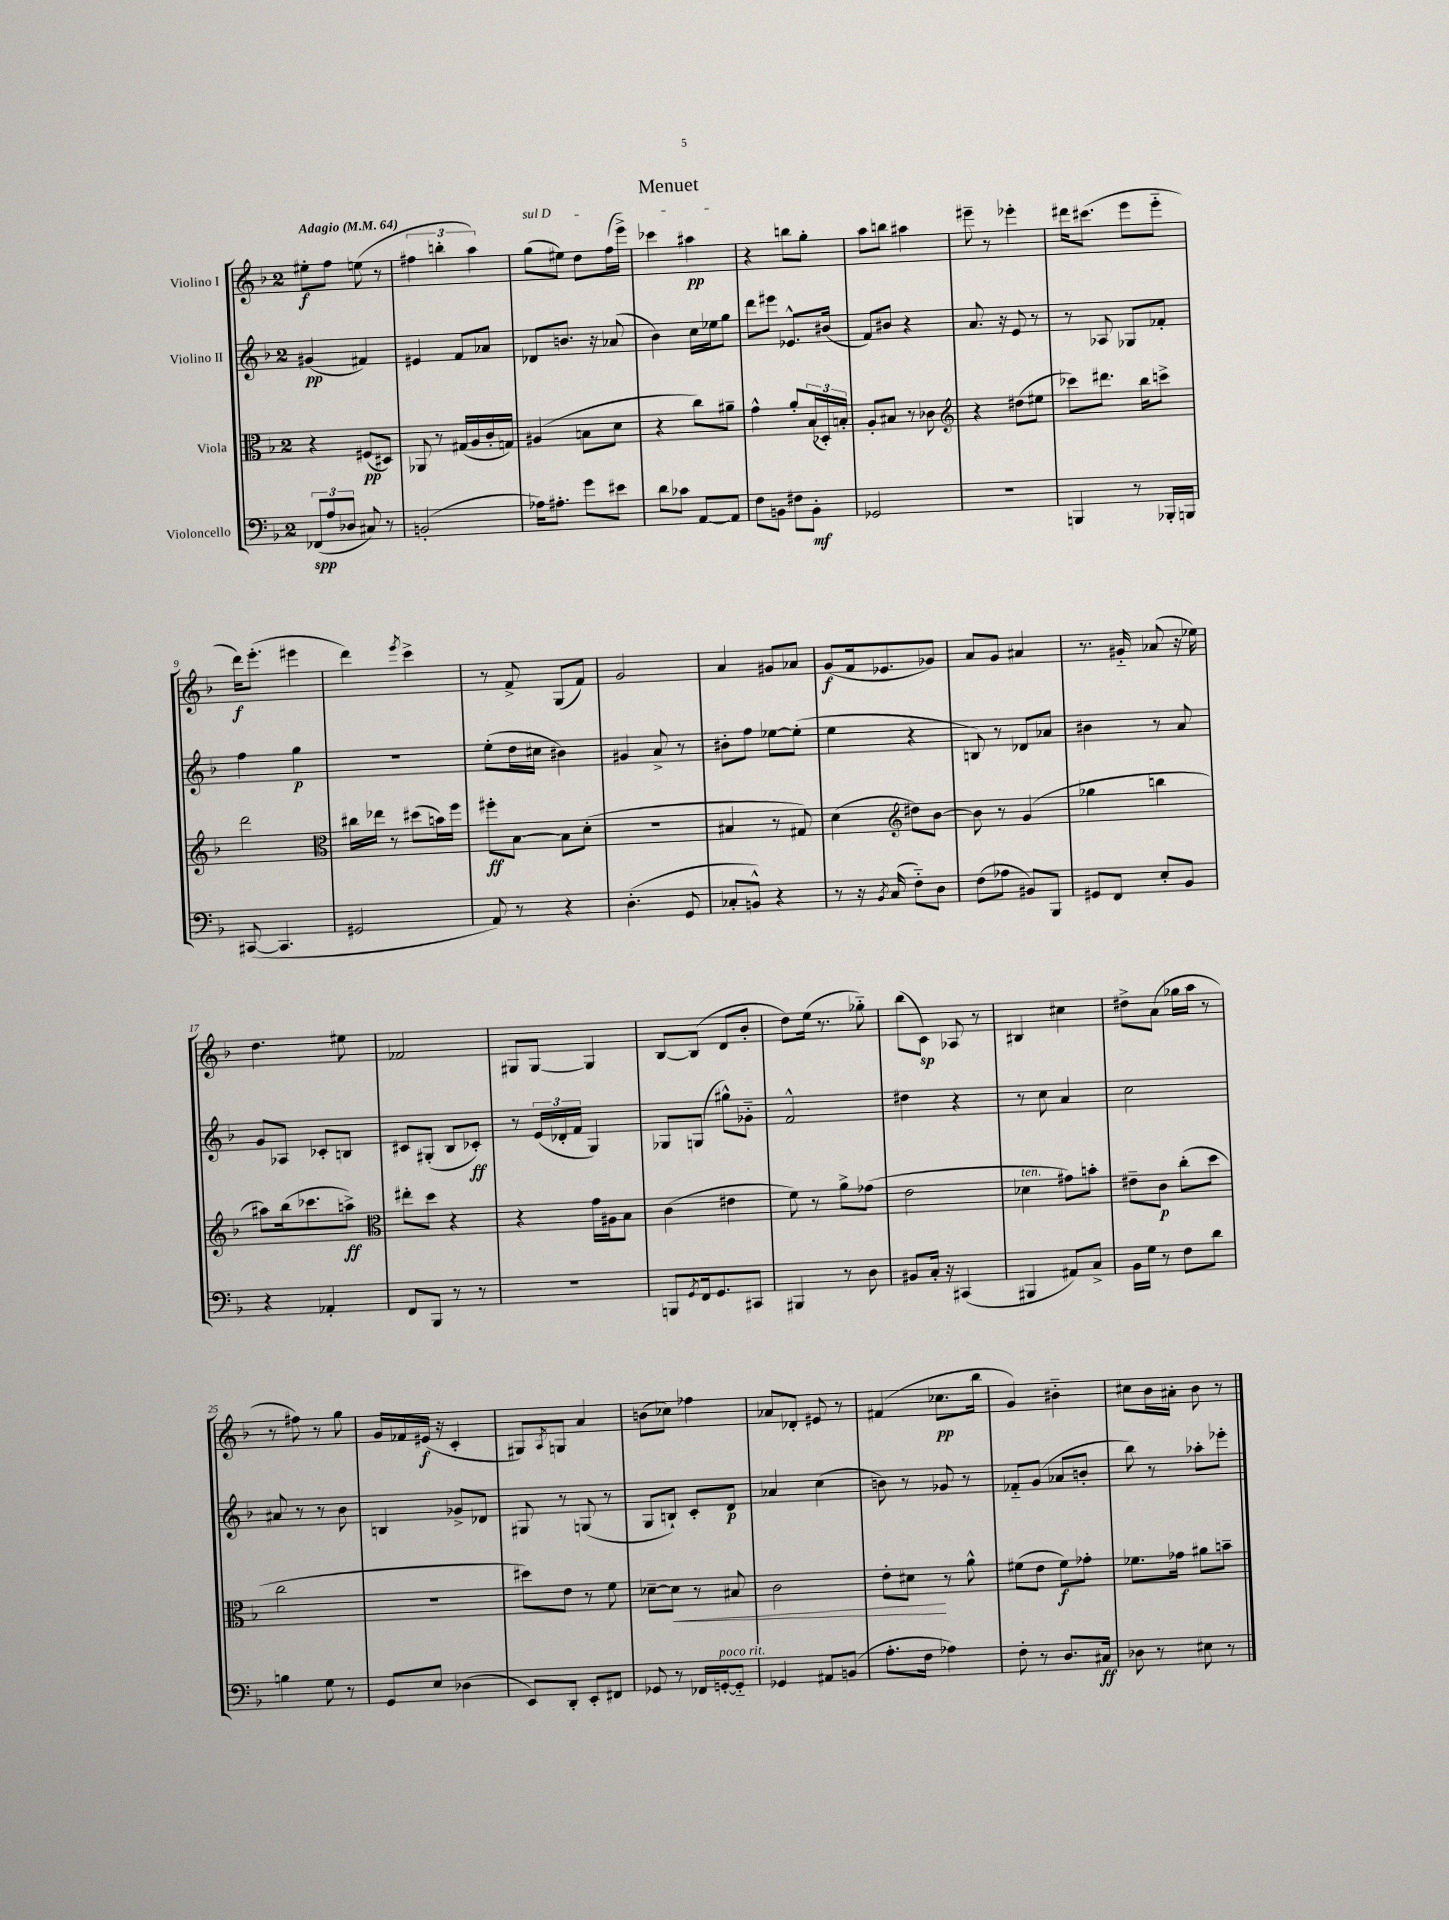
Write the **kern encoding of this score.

**kern	**kern	**kern	**kern
*staff4	*staff3	*staff2	*staff1
*clefF4	*clefC3	*clefG2	*clefG2
*k[b-]	*k[b-]	*k[b-]	*k[b-]
*M2/4	*M2/4	*M2/4	*M2/4
*MM64	*MM64	*MM64	*MM64
(12FF-	4r	(4g#	8ee#'
12A	.	.	.
.	.	.	8ff
12D-	.	.	.
8C#)	(8F#	4f#)	(8ee
8r	8D#)	.	8r
=	=	=	=
(2BB'	8AA-	4e#	6ff#
.	8r	.	.
.	.	.	6bb'
.	(16G#	8f	.
.	16A	.	.
.	.	.	6aa)
.	16c'	8a-	.
.	16G)	.	.
=	=	=	=
16A-)	(4A#	8d-	(8gg
8.A#'	.	.	.
.	.	8.b	8ee#)
8g	8B	.	8dd
.	.	16r	.
8e#	8d	(8a-	(16ff
.	.	.	16eee^)
=	=	=	=
8d	4r	4b-)	4ccc-
8c-	.	.	.
[8AA	8cc)	16cc	4aa#
.	.	16ee-	.
8AA]	8a#~	8gg	.
=	=	=	=
8F	4g^^	8ddd	4r
8BB	.	8eee#	.
8F#	8a'	8.e-^^	8bb
8BB'	(24B-	.	8gg'
.	24D-')	.	.
.	.	(16b#	.
.	24B'	.	.
=	=	=	=
2GG-	8A'	8f)	8aa
.	8B#	8b#	8bb
.	8r	4r	4aa#
.	8c-	.	.
=	=	=	=
*	*clefG2	*	*
2r	4r	8.a	8eee#~
.	.	.	8r
.	.	16r	.
.	(8dd#	8e	4eee-'
.	8ee#	8r	.
=	=	=	=
4BBB	8ccc-)	8r	16ddd#
.	.	.	(8.ccc#
.	8.ddd#	8A-	.
8r	.	8G-	8eee
.	16bb-	.	.
16BBB-'	8ccc^	8f-'	8eee'~
16BBB	.	.	.
=	=	=	=
([8CC#	2ddd	4ff	16ddd)
.	.	.	(8.eee'
4.CC#]	.	.	.
.	.	4gg	4eee#
=	=	=	=
*	*clefC3	*	*
2GG#	16cc#	2r	4ddd)
.	16ee-	.	.
.	8r	.	.
.	.	.	8qeee
.	(8dd#	.	4ccc^
.	16b)	.	.
.	16ff	.	.
=	=	=	=
8AA)	8ff#'	(8ee'	8r
8r	[8B-	16dd	8f^
.	.	16cc#	.
4r	8B-]	4b#)	(8G
.	(8d'	.	8f)
=	=	=	=
(4.D'	2r	4g#	2g
.	.	8a^	.
8GG	.	8r	.
=	=	=	=
8C-'	4B#	8b#'	4a
8BB^^)	.	8ff	.
4r	8r	[8ee-	8g#
.	8G#)	(8ee-']	8a-
=	=	=	=
8r	(4d	4ee	(8g
16r	.	.	16f
8qBB-	.	.	.
(16C	.	.	8.e-
*	*clefG2	*	*
8F'~)	8dd#)	4r	.
8D	[8b-	.	8g-)
=	=	=	=
(8F	8b-]	8B)	8a
8A-	8r	8r	8g
8BB#)	(4g	8d-	4a#
8BBB-	.	8a-	.
=	=	=	=
8GG#	4gg-	4b#	8.r
8FF	.	.	.
.	.	.	16g#'~
8E'	4bb	8r	(8a-
8BB-	.	8a	16r
.	.	.	16ee-)
=	=	=	=
4r	8aa#)	8g	4.dd
.	(16bb-	8A-	.
.	8.ccc-	.	.
4AA-'	.	8c-'	.
.	8aa^)	8B	8ee#
=	=	=	=
*	*clefC3	*	*
8FF	8ee#'	8c#	2f-
8BBB-	8dd	(8G#'	.
8r	4r	8B-	.
8r	.	8c-')	.
=	=	=	=
2r	4r	8r	8G#
.	.	(24e	[8G#
.	.	24d-'	.
.	.	24f	.
.	16g	4G)	4G#]
.	16A#	.	.
.	8B-	.	.
=	=	=	=
8BBB	(4c	8G-	[8B-
8qGG	.	.	.
16FF	.	(8G	(8B-]
8.GG	.	.	.
.	4e#	8gg#^^)	8d
8CC#	.	8g-'~	8b-'
=	=	=	=
4BBB#	8f)	2f^^	8dd)
.	8r	.	(16ee
.	.	.	8.r
8r	8a^	.	.
8D	(8g-	.	8gg-'~)
=	=	=	=
8BB#	2e	4dd#	(8bb-
16C'	.	.	8c)
16r	.	.	.
(4CC#	.	4r	8A-
.	.	.	8r
=	=	=	=
4BBB#	4d-	8r	4B#
.	.	8cc	.
8AA#)	8g#)	4a	4cc#
8C^	8b'	.	.
=	=	=	=
16BB-	8e#~	2cc	8dd#^
16G	.	.	.
8r	8c	.	(8a
8F	(8cc'	.	16gg-
.	.	.	16aa
8d	8dd	.	8r
=	=	=	=
4B	2cc	8a#	8r
.	.	8r	8ff#)
8G	.	8r	8r
8r	.	8b-	8gg
=	=	=	=
8GG	2r	4B	16g
.	.	.	16f-
8E	.	.	(16e#
.	.	.	16r
(4D-	.	8g-^	4c'
.	.	8d-	.
=	=	=	=
8EE)	8dd#)	8G#	8G#)
.	.	.	8qA
8DD'	8e	8r	8G
8EE'	8r	(8G	4a
8FF#	8f	8r	.
=	=	=	=
8GG-	[8d-~	8G	(8b
8r	8d-]	8B`)	8cc-)
16FF-	8r	8c'	4ff-
[16GG'	.	.	.
8GG'~]	8B#	8d	.
=	=	=	=
4GG-	2c	4a-	8a-
.	.	.	8d-'
8AA#	.	(4cc	8e#
(8BB	.	.	8r
=	=	=	=
8.A'	8e'	8b)	(4f#
.	8d#	8r	.
16F	.	.	.
4A-)	8r	8g-	8.cc-
.	8a^^	8r	.
.	.	.	16bb-
=	=	=	=
8F'	(8f#	8f-'~	4g)
8r	8e	(8g	.
8.D	8f#)	8a-	4b#'~
.	8g-'	8b'	.
16C#	.	.	.
=	=	=	=
8D-	8.f-	8bb-)	8cc#
8r	.	8r	16b-
.	16g-	.	16a#'
8E#	8a#	8aa-'	8b-
8r	8b~	8eee-'	8r
==	==	==	==
*-	*-	*-	*-
